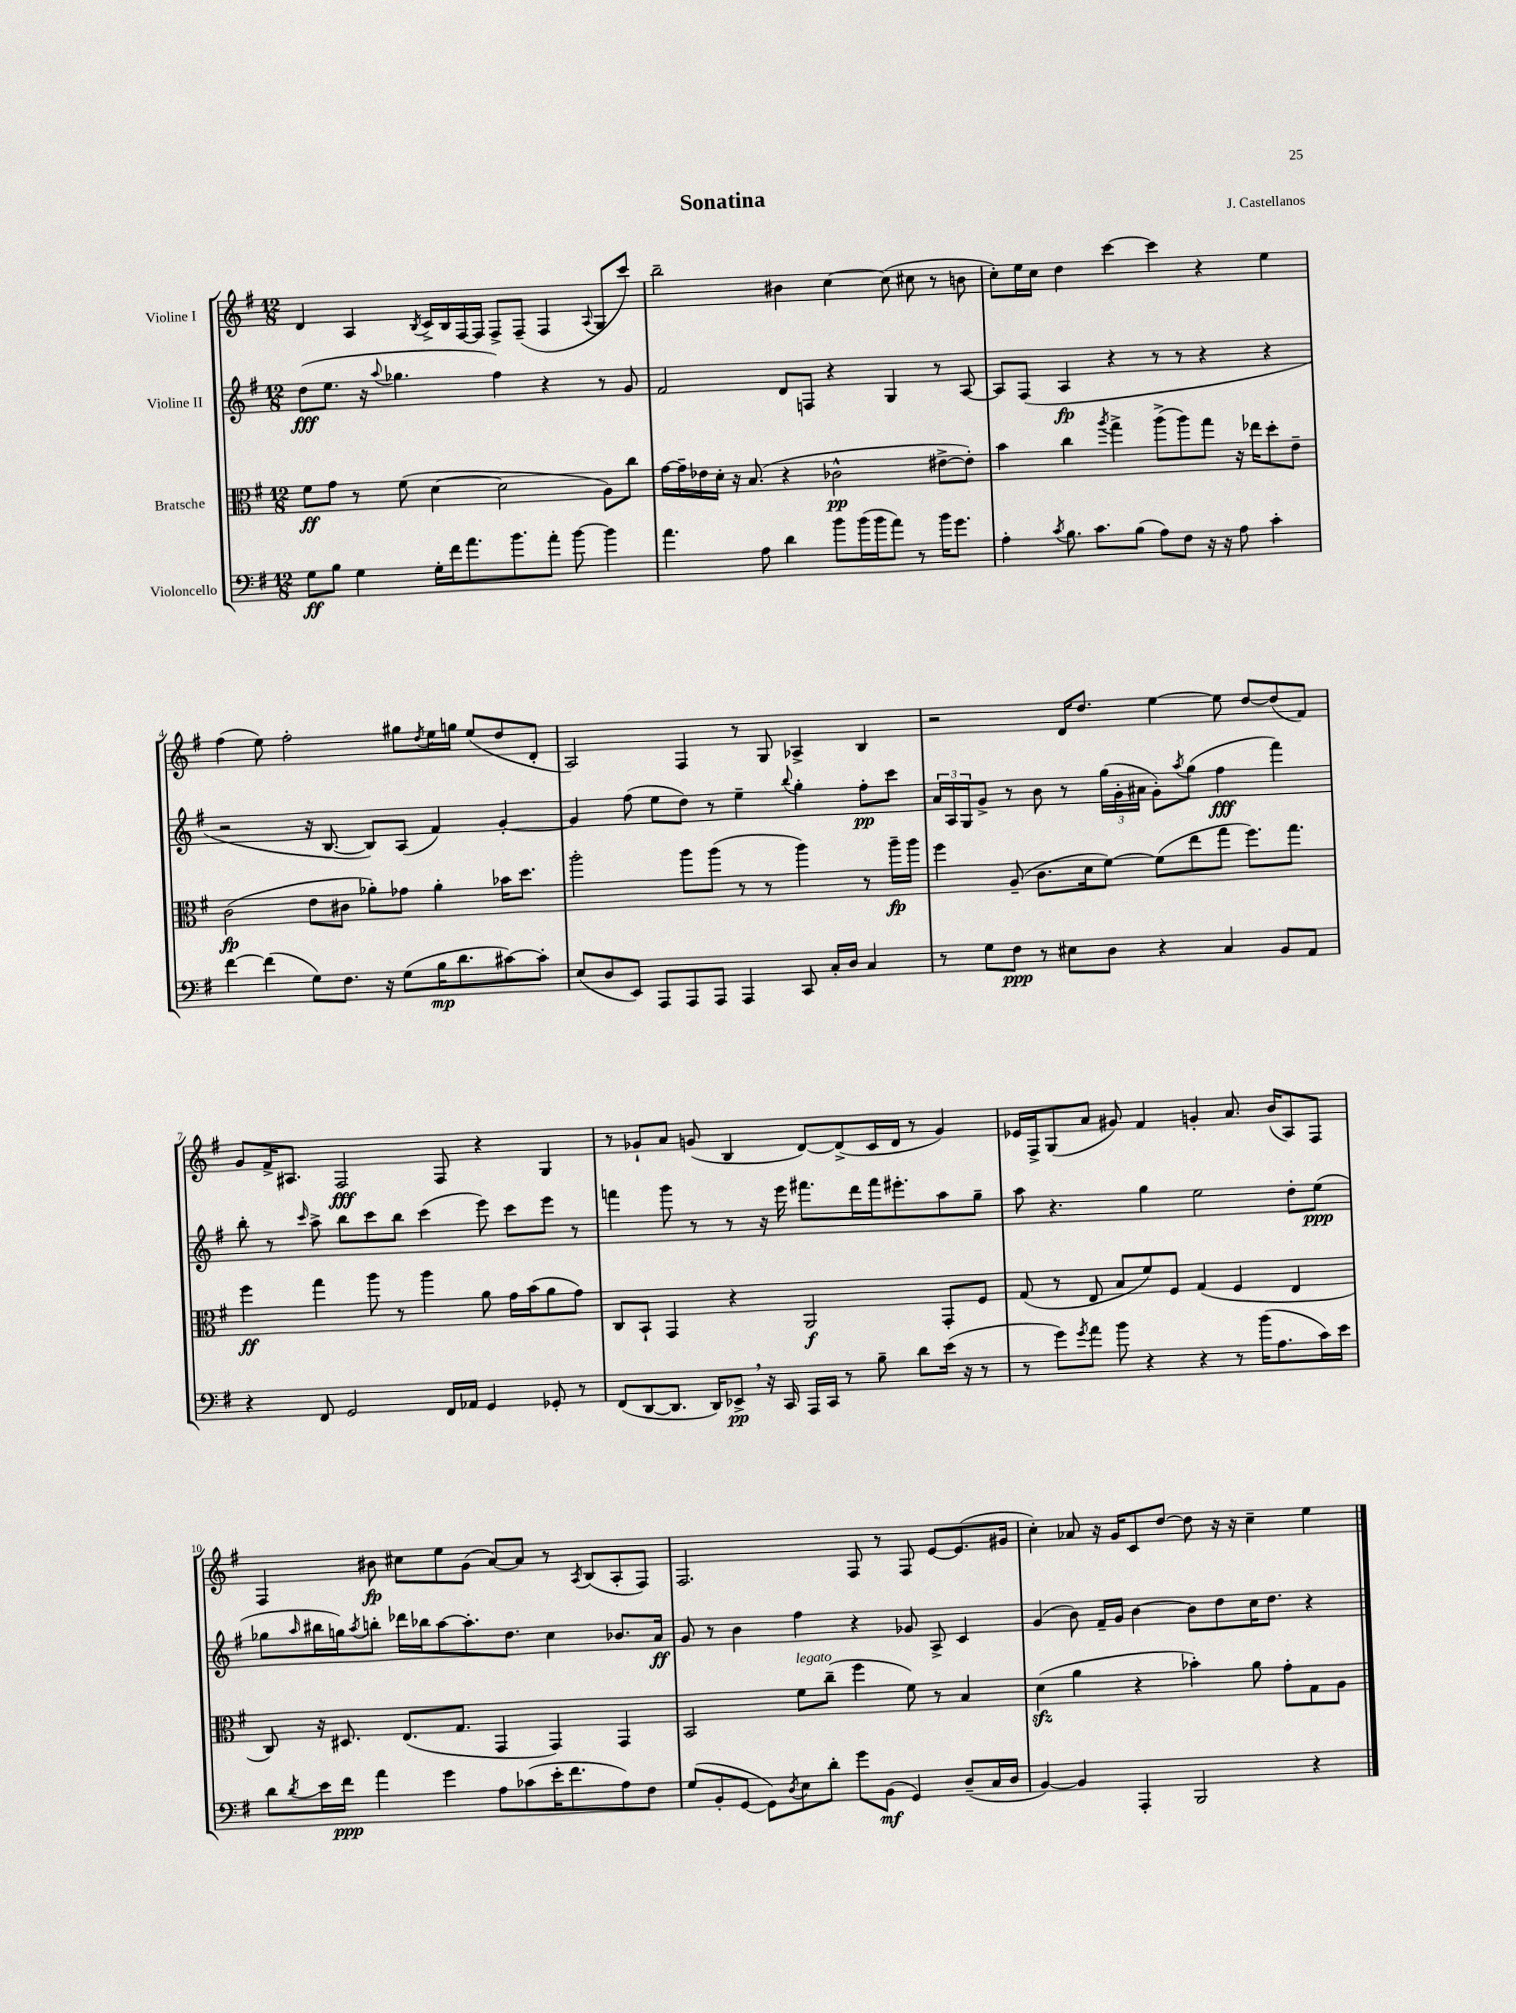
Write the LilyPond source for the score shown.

\header { title = "Sonatina" composer = "J. Castellanos" }
<<
\new StaffGroup <<
\new Staff = "s0" \with { instrumentName = "Violine I" } {
    \clef treble \key g \major \numericTimeSignature \time 12/8
    d'4 a4 \acciaccatura { b8 } c'16-> b16 fis16~ fis16 fis8-> fis8--( fis4 \appoggiatura { a8 } g8 c'''8) |
    b''2-- bis'4 c''4~ c''8( cis''8 r8 b'8 |
    c''8-.) e''16 c''16 d''4 c'''4~ c'''4 r4 e''4 |
    fis''4( e''8) fis''2-. gis''8 \acciaccatura { d''8 } e''16 g''16 e''8( d''8 d'8-. |
    a2) fis4 r8 g8 aes4-> b4 |
    r2 d'16 d''8. e''4~ e''8 d''8~ d''8( fis'8) |
    g'8 fis'16-> ais8. fis2\fff fis8 r4 g4 |
    r8 ges'8-! a'8 g'8( b4 d'8~) d'8->( c'16 d'16 r8 g'4) |
    ees'16 fis16-> g8( a'8 gis'8) fis'4 g'4-. a'8. b'16( a8) fis8 |
    fis4 bis'8\fp cis''8 e''8 g'8( a'8~) a'8 r8 \acciaccatura { a8 } b8( a8-. fis8) |
    fis2. fis8 r8 fis8 e'8~ e'8.( gis'16 |
    c''4-.) aes'8 r16 g'16 c'8 d''8~ d''8 r16 r16 c''4-- e''4 \bar "|." |
}
\new Staff = "s1" \with { instrumentName = "Violine II" } {
    \clef treble \key g \major \numericTimeSignature \time 12/8
    d''8\fff( e''8. r16 \appoggiatura { a''8 } ges''4. fis''4) r4 r8 g'8 |
    fis'2 d'8 f8 r4 g4 r8 a8~ |
    a8 fis8( a4\fp r4 r8 r8 r4 r4 |
    r2 r16 b8.~ b8) a8( fis'4) g'4~-. |
    g'4 fis''8( e''8 d''8) r8 e''4-- \appoggiatura { b''8 } g''4-. fis''8-.\pp c'''8 |
    \tuplet 3/2 { a'16 a16 g16 } g'8-> r8 b'8 r8 \tuplet 3/2 { g''16( g'16-. ais'16 } g'8-.) \acciaccatura { a''8 } g''8( fis''4\fff fis'''4) |
    b''8-. r8 \grace { c'''16 } a''8-> b''8 c'''8 b''8 c'''4( e'''8) c'''8 e'''8 r8 |
    f'''4 g'''8 r8 r8 r16 e'''16 fis'''8. d'''16 fis'''16 eis'''8.-. a''8 g''8-- |
    a''8 r4. g''4 e''2 d''8-. e''8\ppp( |
    ges''8 \grace { a''16 } bis''16 g''16) \acciaccatura { a''8 } b''8-. des'''16 bes''16 a''8~ a''8.-. d''8. c''4 bes'8. a'16\ff |
    g'8 r8 b'4 fis''4 r4 ges'8 a8-> c'4 |
    g'4( b'8) fis'16-- g'16 b'4~ b'8 d''8 c''16 d''8. r4 \bar "|." |
}
\new Staff = "s2" \with { instrumentName = "Bratsche" } {
    \clef alto \key g \major \numericTimeSignature \time 12/8
    fis'8\ff g'8 r8 fis'8( d'4~ d'2 a8) c''8 |
    g'16~ g'16-- ees'16 d'16-. r16 b8.( r4 ces'2-^\pp eis'8~-> eis'8-.) |
    b'4 c''4 \acciaccatura { a''8 } g''4-> a''8->( a''8) g''8 r16 ees''16 d''8-. e'8-- |
    c'2\fp( e'8 cis'8 aes'8-.) ges'8 aes'4-. bes'16 d''8. |
    a''2-. a''8 a''8( r8 r8 a''4) r8 a''16--\fp a''16 |
    fis''4 a8--( c'8. d'16 fis'8~) fis'8( e''8 g''8 fis''8.) g''8. |
    fis''4\ff g''4 a''8 r8 a''4 a'8 g'16 b'16( a'8 g'8) |
    c8 b,8-! g,4 r4 a,2\f g,8-. fis8 |
    g8( r8 e8 b8 fis'8) fis8 g4( fis4 e4 |
    c8) r16 dis8. e8.( g8. g,4 g,4) g,4 |
    b,2 fis'8^\markup { \italic "legato" } c''8--( fis''4 fis'8) r8 b4 |
    d'4\sfz( a'4 r4 bes'4-.) a'8 g'8-. g8 a8 \bar "|." |
}
\new Staff = "s3" \with { instrumentName = "Violoncello" } {
    \clef bass \key g \major \numericTimeSignature \time 12/8
    g8\ff b8 g4 g16-. fis'16 a'8. b'8. a'8-. b'8~ b'4 |
    a'4. a8 d'4 b'8 b'16( b'16 a'8) r8 b'16 g'8. |
    a4-. \acciaccatura { c'8 } b8. c'8. b8( a8) fis8 r16 r16 a8 c'4-. |
    fis'4~ fis'4( g8) fis8. r16 g8( b16\mp d'8. cis'8~) cis'8-. |
    e8( d8 e,8) a,,8 a,,8 a,,8 a,,4 c,8 c16-. d16 c4 |
    r8 g8 fis8\ppp r8 eis8 d8 r4 c4 b,8 a,8 |
    r4 fis,8 g,2 fis,16 aes,16 g,4 ges,8-. r8 |
    fis,8( d,8~ d,8. d,16) ees,8->\pp \breathe r16 c,16 a,,16 c,16 r8 b8-- d'8 e'16( r16 r8 |
    r8 g'8) \acciaccatura { g'8 } a'8 b'8 r4 r4 r8 b'16( a8. c'16) e'16 |
    d'8 \acciaccatura { d'8 } e'16 fis'16\ppp a'4 g'4 a8 ces'8( e'16-. fis'8. a8) fis8 |
    g8( b,8-. g,8~ g,8) \acciaccatura { d8 } e8 d'8-. g'8 b,8\mf( g,4) d8--( c16 d16 |
    b,4~) b,4 a,,4-. b,,2 r4 \bar "|." |
}
>>
>>
